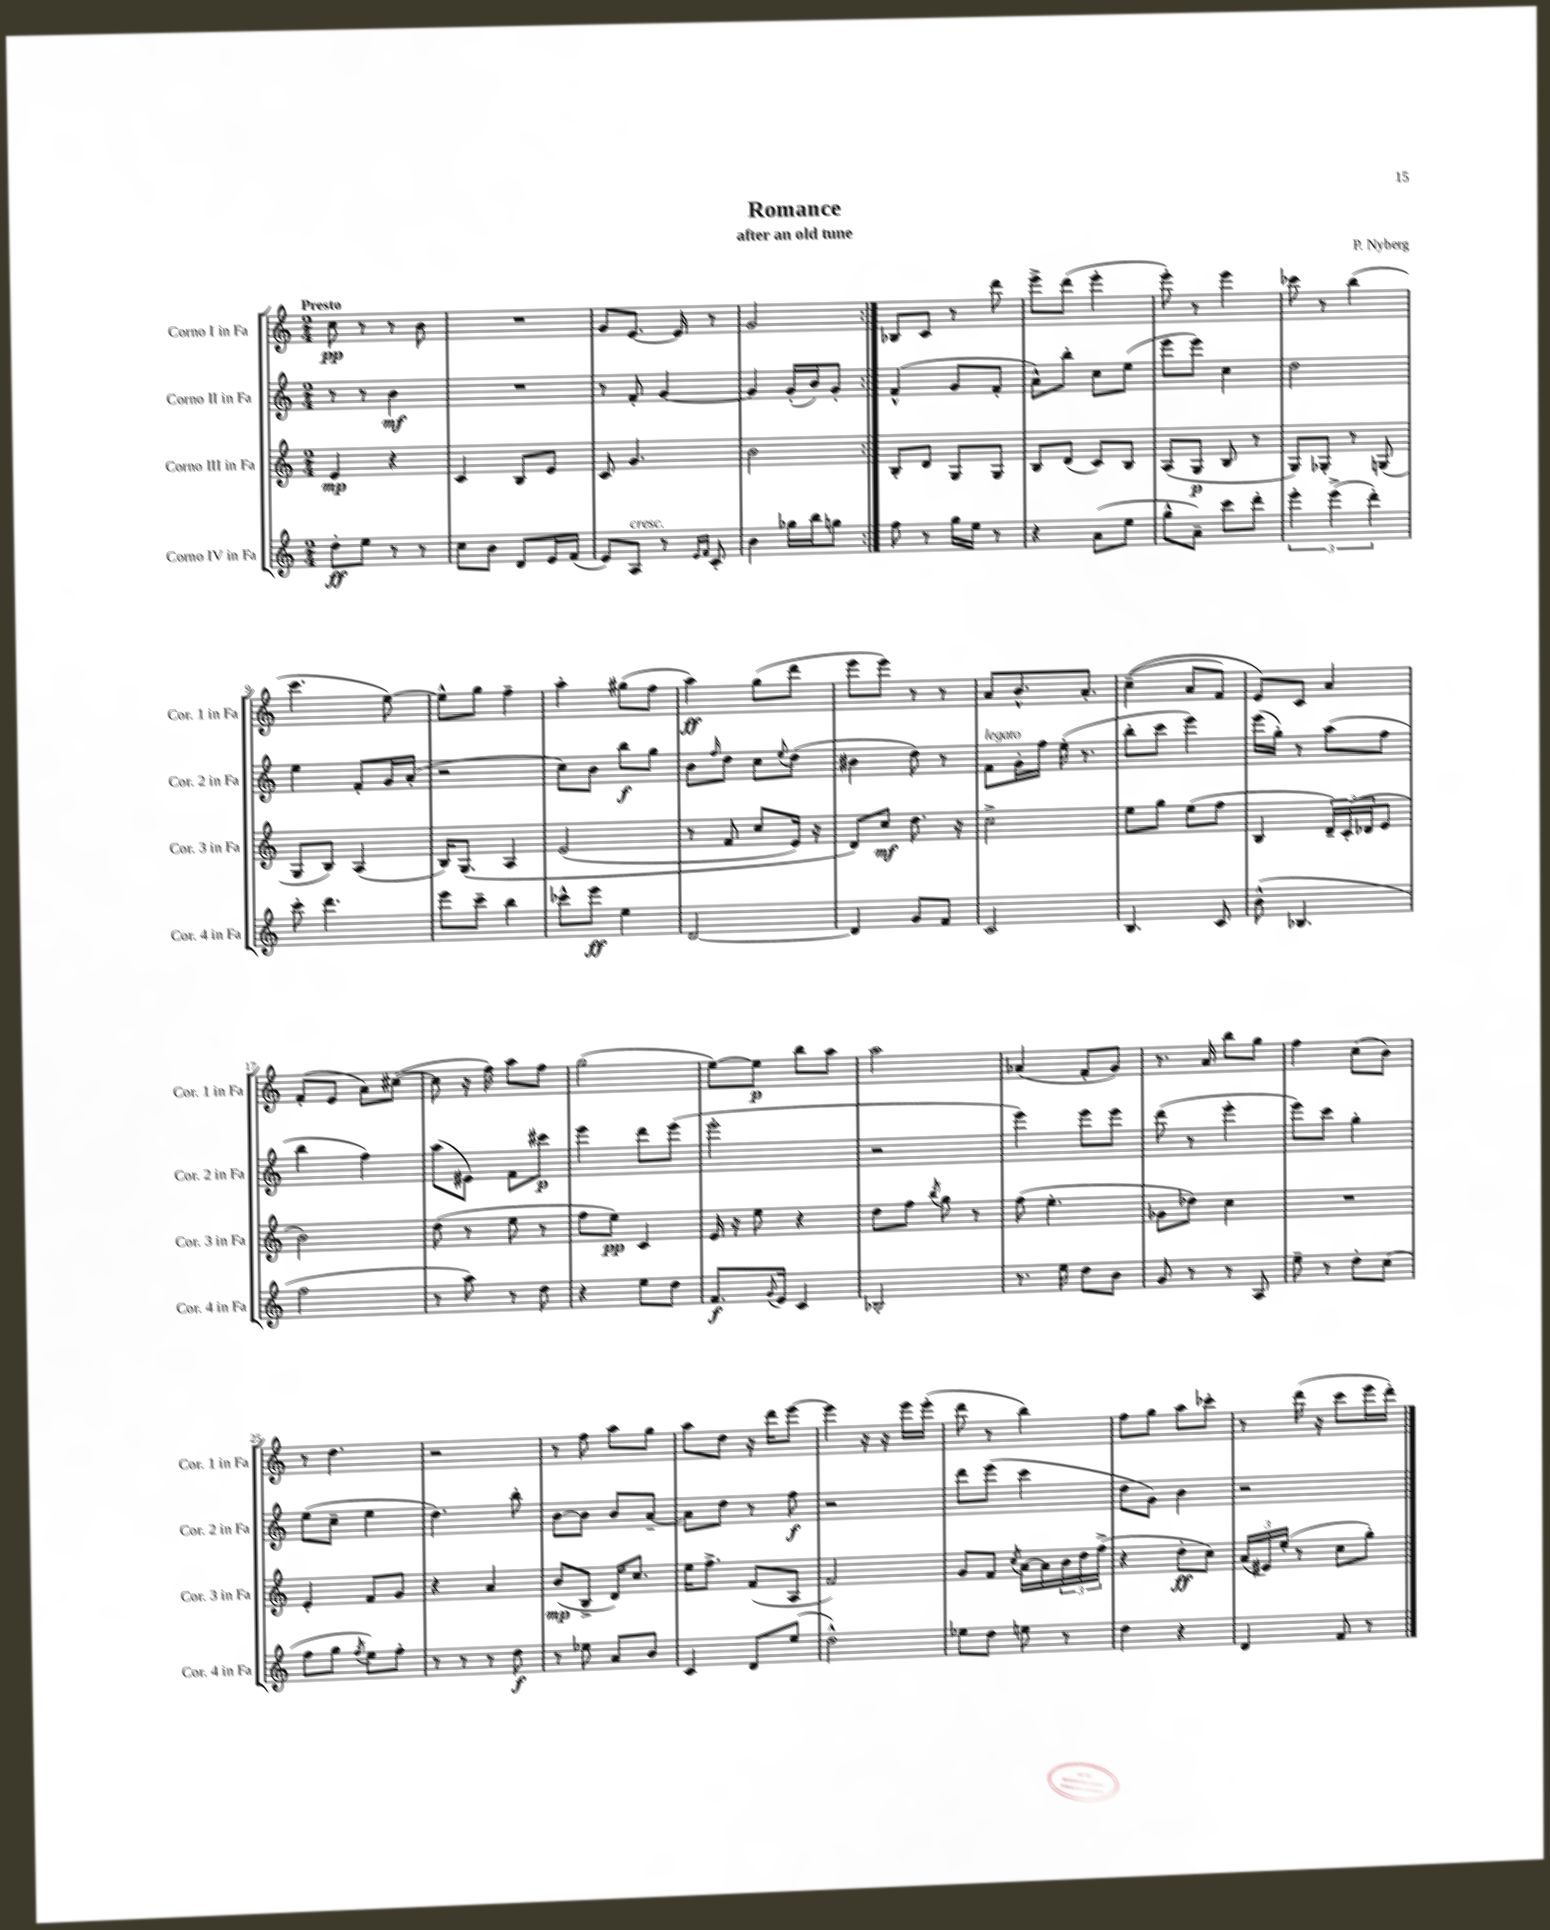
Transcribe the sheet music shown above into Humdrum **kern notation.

**kern	**kern	**kern	**kern
*staff4	*staff3	*staff2	*staff1
*clefG2	*clefG2	*clefG2	*clefG2
*k[]	*k[]	*k[]	*k[]
*M2/4	*M2/4	*M2/4	*M2/4
8dd'	4e	8r	8cc
8ee	.	8r	8r
8r	4r	4b	8r
8r	.	.	8b
=	=	=	=
8cc	4c	2r	2r
8b	.	.	.
8d	8B	.	.
16e	8e	.	.
(16f	.	.	.
=	=	=	=
8e)	8c	8r	8g
8A	4.g	8f'	[8.e
8r	.	[4g	.
.	.	.	16e]
16qqe	.	.	.
16qqf	.	.	.
8c'	.	.	8r
=	=	=	=
4b	2b	4g]	2g
16gg-	.	(16g'	.
16bb	.	16b)	.
8gg	.	8g'	.
=:|!	=:|!	=:|!	=:|!
8ff	8B'	(4f^^	8B-
8r	8d	.	8c
16gg	8G	8g	8r
16ee	.	.	.
8r	8G	8f'	8ddd
=	=	=	=
4r	8B	8a^^)	8eee^
.	(8d	8bb'	(8ddd
(8a	8c)	8cc	4eee'
8ee	8B	(8ee	.
=	=	=	=
8gg^^	(8A	8eee	8eee')
8a~)	8G	8eee)	8r
8ccc	8B	4cc	4eee
8ddd'	8r	.	.
=	=	=	=
6eee'	8G)	2dd	8ccc-
.	8G-'	.	8r
(6eee^	.	.	.
.	8r	.	(4bb
6ddd')	.	.	.
.	(8G	.	.
=	=	=	=
8ccc'	8G	4ee	4.ccc
4.ddd	8B)	.	.
.	(4A	8f'	.
.	.	16g	[8ee)
.	.	(16a'	.
=	=	=	=
8eee	16B)	2r	8ee^^]
.	&(8.G	.	.
8ccc~	.	.	8gg
4bb	4A	.	4ff~
=	=	=	=
8ccc-^^	(2e	8cc)	4aa'
8eee	.	8b	.
4ee	.	8bb	(8gg#
.	.	8gg	8ff
=	=	=	=
[2d	8r	8b	4aa)
.	.	16qqff	.
.	8f	8dd	.
.	8cc	8cc	(8gg
.	.	8qqee	.
.	16e)	(8dd	8ddd
.	16r	.	.
=	=	=	=
4d]	8d&)	4b#	8eee
.	8cc	.	8eee)
8g	8.dd	8dd)	8r
8f	.	8r	8r
.	16r	.	.
=	=	=	=
2c	2cc^	8f	8a
.	.	16g'	8.b^^
.	.	16ff	.
.	.	(16ee'	.
.	.	8.r	8.a'
=	=	=	=
4.B	8ee	8bb'	&((4cc~
.	8gg	8ccc	.
.	(8ee	4eee)	8a
8c	8ff	.	8f)
=	=	=	=
(8b^^	4B	(16eee	8e&)
.	.	16gg')	.
4.B-	.	8r	8c
.	24d~)	(8aa	4a
.	(24c'	.	.
.	24d-	.	.
.	8e	8ff	.
=	=	=	=
2ff	2b)	4bb	(8f'
.	.	.	8e
.	.	4ff)	8a)
.	.	.	([8cc#
=	=	=	=
8r	(8dd	(8aa	8cc#]
8aa)	8r	8e#)	16r
.	.	.	16ff)
8r	8ee	8f	8aa
8dd	8r	8ccc#	8ff
=	=	=	=
4r	8ff	4eee	(2gg
.	8ee)	.	.
8ee	4c	8ddd	.
8dd	.	(8eee	.
=	=	=	=
8.f	16e	2eee'	[8ee)
.	16r	.	.
.	8ee	.	8ee]
8qqg	.	.	.
16e	.	.	.
4c	4r	.	8bb
.	.	.	8aa
=	=	=	=
2B-'	8dd	2r	2aa
.	8ff	.	.
.	8qbb	.	.
.	8gg	.	.
.	8r	.	.
=	=	=	=
8.r	(8ff	4eee)	(4a-
.	4.ee'	.	.
16ee	.	.	.
8dd	.	8eee	8f'
8b	.	8eee	8g)
=	=	=	=
8g	8g-	(8ddd	8.r
8r	8dd-)	8r	.
.	.	.	16a
8r	4cc	4eee'	8bb
8A	.	.	8gg
=	=	=	=
8ee~	2r	8eee)	4ff
8r	.	8ccc	.
8dd'	.	4gg'	(8cc
(8cc	.	.	8b)
=	=	=	=
8ff	4e'	(8ee	8r
8gg	.	8cc~	4.dd
8qff	.	.	.
8ee)	8f	4ee	.
8ff'	8g	.	.
=	=	=	=
8r	4r	4.dd)	2r
8r	.	.	.
8r	4a	.	.
8dd	.	8bb'	.
=	=	=	=
8r	(8b	[8b	8r
8ee-	8B^	8b]	8ff
8a	16d)	8b	8aa
.	8.cc	.	.
8b	.	[8a~	8gg
=	=	=	=
4c	16ee	8a]	8aa
.	8.ff^	.	.
.	.	8dd	8dd
8d	(8f	8r	16r
.	.	.	16ddd
(8ee	8A	8ff	[8eee
=	=	=	=
2dd^^)	2f)	2r	4eee]
.	.	.	16r
.	.	.	16r
.	.	.	16eee
.	.	.	(16eee'
=	=	=	=
8ee-	8g	8ddd	8ddd
8dd	8f	(8eee	8r
.	8qcc	.	.
8ee	[16a	4ccc	4bb)
.	16a]	.	.
8r	24b	.	.
.	24dd	.	.
.	(24ff^	.	.
=	=	=	=
4dd	4r	8dd	8ff
.	.	8g)	8gg
4r	8dd'	4b	8aa
.	8cc)	.	8ccc-'
=	=	=	=
4d	(24a	2r	8r
.	24e#)	.	.
.	(24ee'	.	.
.	8r	.	(16ddd
.	.	.	16r
8f	8cc	.	8ccc
8r	8gg')	.	16eee
.	.	.	16ddd')
==	==	==	==
*-	*-	*-	*-
